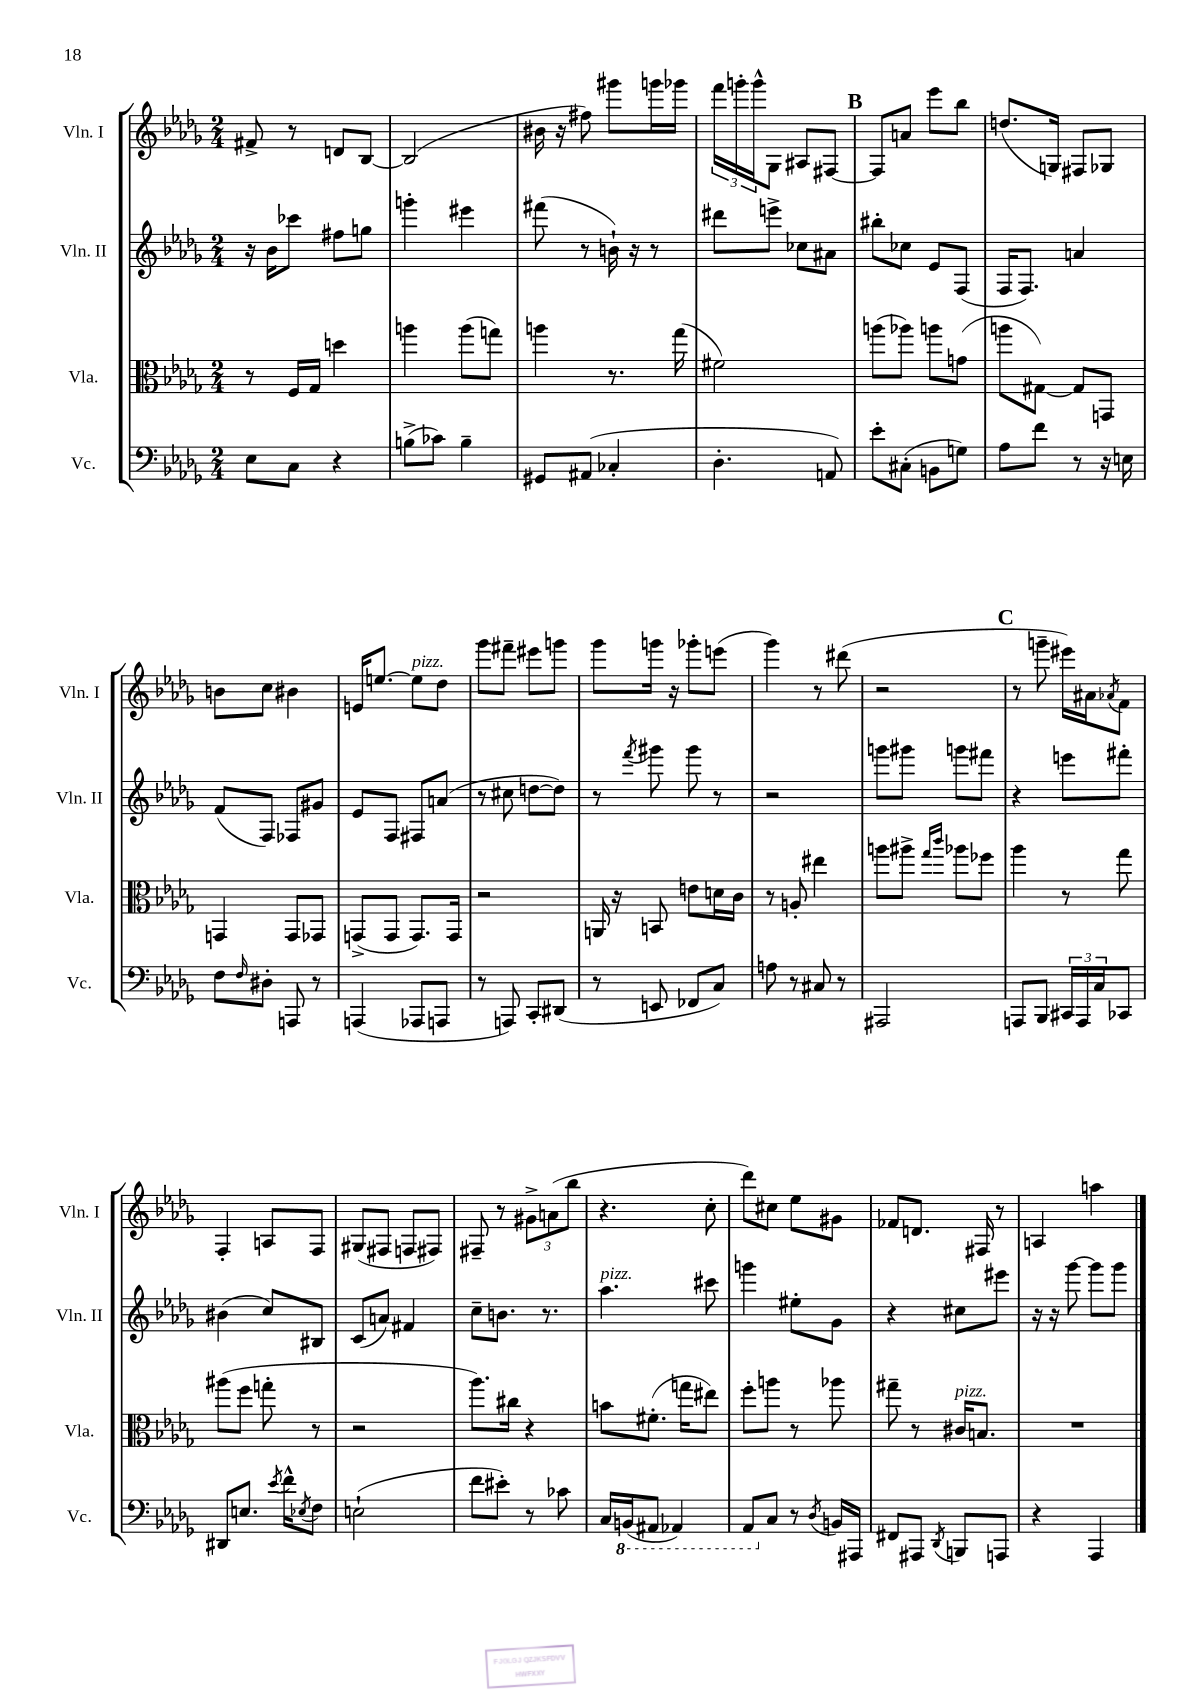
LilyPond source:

<<
\new StaffGroup <<
\new Staff = "s0" \with { instrumentName = "Vln. I" shortInstrumentName = "Vln. I" } {
    \clef treble \key des \major \numericTimeSignature \time 2/4
    fis'8-> r8 d'8 bes8~ |
    bes2( |
    bis'16 r16 fis''8) gis'''8 g'''16 ges'''16 |
    \tuplet 3/2 { f'''16 g'''16-. g'''16-^ } ges8 ais8 fis8~ |
    \mark \markup { \bold "B" } fis8 a'8 ees'''8 bes''8 |
    d''8.( g16) fis8 ges8 |
    b'8 c''8 bis'4 |
    e'16 e''8.~ e''8^\markup { \italic "pizz." } des''8 |
    ges'''8 fis'''8-- eis'''8 g'''8 |
    ges'''8 g'''16 r16 ges'''8-. e'''8( |
    ges'''4) r8 dis'''8( |
    r2 |
    \mark \markup { \bold "C" } r8 g'''8-- eis'''16) ais'16 \acciaccatura { aes'8 } f'8 |
    f4-. a8 f8 |
    gis8( fis8 f8 fis8) |
    fis8-- r8 \tuplet 3/2 { gis'8-> a'8( bes''8 } |
    r4. c''8-. |
    des'''8) cis''8 ees''8 gis'8 |
    fes'8 d'8. fis16 r8 |
    a4 a''4 \bar "|." |
}
\new Staff = "s1" \with { instrumentName = "Vln. II" shortInstrumentName = "Vln. II" } {
    \clef treble \key des \major \numericTimeSignature \time 2/4
    r16 bes'16 ces'''8 fis''8 g''8 |
    g'''4-. eis'''4 |
    fis'''8( r8 b'16-!) r16 r8 |
    dis'''8 e'''8-> ces''8 ais'8 |
    \mark \markup { \bold "B" } bis''8-. ces''8 ees'8 f8( |
    f16 f8.) a'4 |
    f'8( f8) fes8 gis'8 |
    ees'8 f8 fis8 a'8( |
    r8 cis''8 d''8~ d''8) |
    r8 \acciaccatura { f'''8 } gis'''8 gis'''8 r8 |
    r2 |
    g'''8 gis'''8 g'''8 fis'''8 |
    \mark \markup { \bold "C" } r4 e'''8 fis'''8-. |
    bis'4( c''8) bis8 |
    c'8( a'8) fis'4 |
    c''8-- b'8. r8. |
    aes''4.^\markup { \italic "pizz." } cis'''8 |
    g'''4 eis''8-. ges'8 |
    r4 cis''8 eis'''8 |
    r16 r16 ges'''8~ ges'''8 ges'''8 \bar "|." |
}
\new Staff = "s2" \with { instrumentName = "Vla." shortInstrumentName = "Vla." } {
    \clef alto \key des \major \numericTimeSignature \time 2/4
    r8 f16 ges16 d''4 |
    a''4 a''8( g''8) |
    a''4 r8. ges''16( |
    fis'2) |
    \mark \markup { \bold "B" } a''8( aes''8) a''8 g'8( |
    a''8 gis8~) gis8 g,8 |
    g,4 g,8 ges,8 |
    g,8->( g,8 g,8.) g,16 |
    r2 |
    a,16 r16 b,8 e'8 d'16 c'16 |
    r8 a8-. eis''4 |
    a''8 ais''8-> \grace { ges''16 c'''16 } aes''8 fes''8 |
    \mark \markup { \bold "C" } aes''4 r8 ges''8 |
    ais''8( f''8 g''8-. r8 |
    r2 |
    aes''8.) cis''16 r4 |
    b'8 fis'8.-.( g''16 eis''8) |
    f''8-. a''8 r8 aes''8 |
    gis''8-- r8 cis'16^\markup { \italic "pizz." } b8. |
    R2 \bar "|." |
}
\new Staff = "s3" \with { instrumentName = "Vc." shortInstrumentName = "Vc." } {
    \clef bass \key des \major \numericTimeSignature \time 2/4
    ees8 c8 r4 |
    b8->( ces'8) b4-- |
    gis,8 ais,8( ces4-. |
    des4.-. a,8) |
    \mark \markup { \bold "B" } ees'8-. cis8-.( b,8 g8) |
    aes8 f'8 r8 r16 e16 |
    f8 \grace { f16 } dis8-. a,,8 r8 |
    a,,4( aes,,8 a,,8 |
    r8 a,,8) c,8-. dis,8( |
    r8 e,8 fes,8 c8) |
    a8 r8 cis8 r8 |
    ais,,2 |
    \mark \markup { \bold "C" } a,,8 bes,,8 \tuplet 3/2 { cis,16 a,,16 c16 } ces,8 |
    dis,8 e8. \acciaccatura { ees'8 } f'16-^ \acciaccatura { ees8 } f8 |
    e2-!( |
    f'8 eis'8-.) r8 ces'8 |
    c16 \ottava #-1 b,,16( ais,,8 aes,,4) |
    aes,,8 \ottava #0 c8 r8 \acciaccatura { des8 } b,16 ais,,16 |
    fis,8 ais,,8 \acciaccatura { des,8 } b,,8 a,,8 |
    r4 aes,,4 \bar "|." |
}
>>
>>
\layout { \context { \Score \remove "Bar_number_engraver" } }
